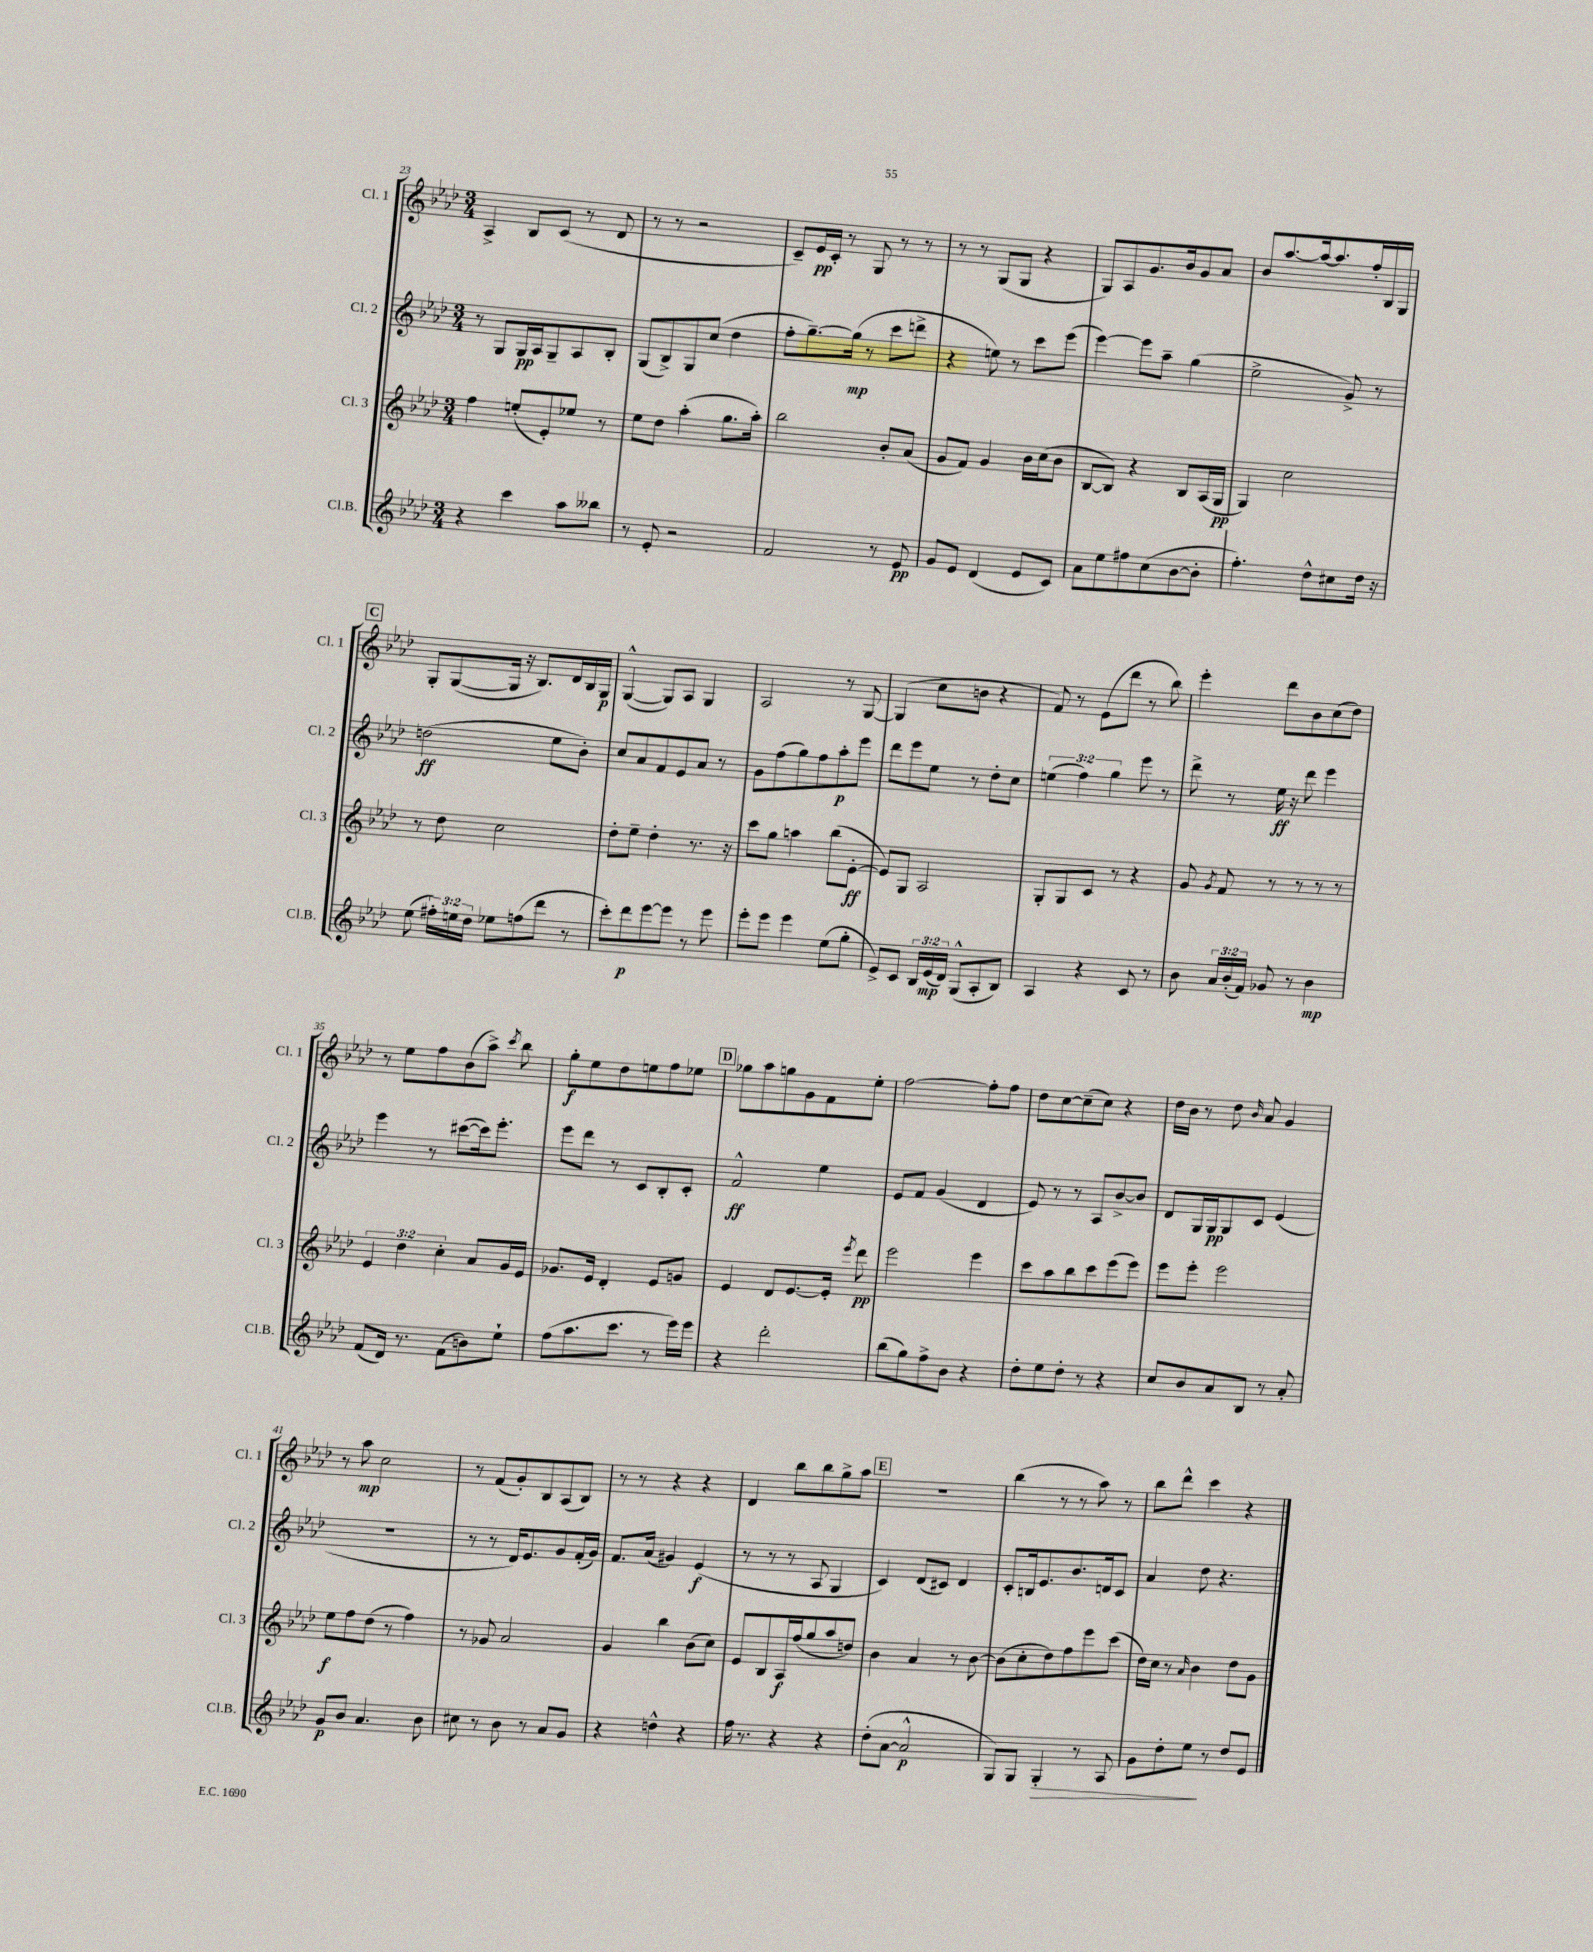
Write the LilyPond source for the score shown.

<<
\new StaffGroup <<
\new Staff = "s0" \with { instrumentName = "Cl. 1" shortInstrumentName = "Cl. 1" } {
    \clef treble \key aes \major \numericTimeSignature \time 3/4
    \autoBeamOff aes4-> bes8[ c'8]( r8 des'8 |
    r8 r8 r2 |
    c'8[--) ees'16\pp c'16]-. r8 g8 r8 r8 |
    r8 r8 g8[( g8] r4 |
    g8[) aes8 g'8. bes'16 g'8 aes'8] |
    bes'8[ aes''8.~ aes''16~ aes''8. f''16-. bes16 g16] |
    \mark \markup { \box "C" } g8[-. g8~( g16] r16 bes8.[) des'16 bes16 g16]\p |
    g4~-^( g8[) aes8] g4 |
    aes2 r8 g8~ |
    g4( c''8[ b'8] r4 |
    f'8) r8 ees'8[( des'''8] r8 bes''8) |
    ees'''4-. des'''8[ bes'8 c''8( des''8]) |
    r8 ees''8[ f''8 bes'8( aes''8]->) \acciaccatura { c'''8 } bes''8 |
    g''8[-.\f ees''8 des''8 e''8 f''8 ees''8] |
    \mark \markup { \box "D" } ges''8[ aes''8 g''8 g'8 f'8 ees''8]-. |
    f''2~ f''8[-. f''8] |
    des''8[ c''8~ c''8--( c''8]) r4 |
    des''16[ bes'16] r8 des''8 \grace { bes'16 } aes'8 g'4 |
    r8 aes''8\mp c''2 |
    r8 f'8[( g'8-.) bes8 aes8( bes8]) |
    r8 r8 r4 r4 |
    des'4 bes''8[ bes''8 g''8-> aes''8] |
    \mark \markup { \box "E" } R2. |
    bes''4( r8 r8 aes''8) r8 |
    bes''8[ des'''8]-^ c'''4 r4 \bar "|." |
}
\new Staff = "s1" \with { instrumentName = "Cl. 2" shortInstrumentName = "Cl. 2" } {
    \clef treble \key aes \major \numericTimeSignature \time 3/4 \override Staff.TupletNumber.text = #tuplet-number::calc-fraction-text
    \autoBeamOff r8 g8[ g16\pp aes16 g8-- aes8 bes8]-. |
    g8[( bes8->) g8 c''8]( des''4 |
    f''8[-. g''8.~--) g''16]\mp( r8 c'''8[ d'''8]-> |
    r4 e''8) r8 c'''8[ ees'''8]( |
    ees'''4~) ees'''8[ aes''8]-- g''4( |
    ees''2-> g'8->) r8 |
    \mark \markup { \box "C" } d''2\ff( ees''8[ bes'8]-.) |
    c''8[ aes'8 f'8 ees'8 aes'8] r8 |
    g'8[ f''8( g''8) f''8 aes''8-.\p ees'''8] |
    des'''8[ ees'''8 ees''8] r8 des''8[-. c''8] |
    \tuplet 3/2 { e''4( f''4) g''4 } ees'''8 r8 |
    des'''8-> r8 ees''16\ff r16 des'''8 ees'''4 |
    ees'''4 r8 cis'''8[~( cis'''16) ees'''8.]-. |
    ees'''8[ des'''8] r8 c'8[ bes8-. c'8]-. |
    \mark \markup { \box "D" } f'2-^\ff ees''4 |
    ees'8[ f'8] g'4( des'4 |
    ees'8) r8 r8 aes8[ bes'8~-> bes'8] |
    des'8[ g16 g16\pp g8 c'8] ees'4( |
    R2. |
    r8 r8 des'16[) ees'8. g'8 f'16-.( g'16]) |
    f'8.[ aes'16]( gis'4) ees'4\f( |
    r8 r8 r8 aes8 g4 |
    \mark \markup { \box "E" } c'4) des'8[( cis'8]) des'4 |
    c'8[-. b16 ees'8. bes'8. d'16 c'8] |
    aes'4 des''8 r4. \bar "|." |
}
\new Staff = "s2" \with { instrumentName = "Cl. 3" shortInstrumentName = "Cl. 3" } {
    \clef treble \key aes \major \numericTimeSignature \time 3/4 \override Staff.TupletNumber.text = #tuplet-number::calc-fraction-text
    \autoBeamOff f''4 e''8[-.( ees'8-.) ees''8] r8 |
    ees''8[ des''8] aes''4-.( g''8.[ aes''16]-.) |
    bes''2 bes'8[-. aes'8]( |
    g'8[ f'8]) g'4 bes'16[ c''16( bes'8] |
    bes8[~ bes8]) r4 bes8[ aes16( g16]\pp |
    g4) c''2 |
    \mark \markup { \box "C" } r8 des''8 c''2 |
    des''8[-. ees''8]-- des''4-. r8. r16 |
    c'''8[ g''8] a''4 bes''8[( ees'8]~-.\ff |
    ees'8[) g8] aes2 |
    g8[-. g8 c'8] r8 r4 |
    g'8 \acciaccatura { g'8 } f'8 r8 r8 r8 r8 |
    \tuplet 3/2 { ees'4 des''4 c''4-. } aes'8[ g'16 ees'16] |
    ges'8.[ ees'16] des'4-. ees'8[ g'8] |
    \mark \markup { \box "D" } ees'4 des'8[ ees'8.~ ees'16]-. \acciaccatura { ees'''8 } des'''8\pp |
    ees'''2 ees'''4 |
    c'''8[ aes''8 bes''8 c'''8 ees'''8( ees'''8]) |
    ees'''8[ ees'''8]-. ees'''2 |
    ees''8[\f f''8 des''8]( r8 f''4) |
    r8 ges'8 aes'2 |
    g'4 bes''4 bes'8[( c''8]) |
    ees'8[ bes8 aes16\f f''16( g''8 aes''8 d''8]) |
    \mark \markup { \box "E" } bes'4 aes'4 r8 bes'8~ |
    bes'8[( c''8-. des''8) f''8 ees'''8 c'''8]( |
    des''16[) c''16] r8 \grace { aes'16 } bes'4 des''8[ g'8] \bar "|." |
}
\new Staff = "s3" \with { instrumentName = "Cl.B." shortInstrumentName = "Cl.B." } {
    \clef treble \key aes \major \numericTimeSignature \time 3/4 \override Staff.TupletNumber.text = #tuplet-number::calc-fraction-text
    \autoBeamOff r4 c'''4 aes''8[ beses''8] |
    r8 ees'8-. r2 |
    f'2 r8 ees'8\pp |
    g'8[ ees'8] des'4( ees'8[ c'8]) |
    aes'8[ ees''8 fis''8 c''8( bes'8~ bes'8]-. |
    f''4.-.) des''8[-^ cis''8 des''16] r16 |
    \mark \markup { \box "C" } ees''8( \tuplet 3/2 { fis''16[-.) e''16 des''16] } ees''8[ f''8( des'''8] r8 |
    c'''8[-.) des'''8\p ees'''8~ ees'''8] r8 ees'''8 |
    ees'''8[-. ees'''8] ees'''4 ees''8[( g''8]-. |
    ees'8[->) c'8] \tuplet 3/2 { bes16[ ees'16\mp( des'16]) } g8[-^( aes8-. bes8]) |
    aes4 r4 c'8 r8 |
    bes'8 \tuplet 3/2 { aes'16[ bes'16-.( f'16]) } ges'8 r8 bes'4\mp |
    f'8[( des'16]) r8. f'8[( b'8) ees''8]-! |
    f''8[( aes''8. c'''8.] r8 ees'''16[) ees'''16] |
    \mark \markup { \box "D" } r4 des'''2-. |
    bes''8[( g''8) f''8-> bes'8] r4 |
    des''8[-. ees''8 des''8]-. r8 r4 |
    c''8[ bes'8 aes'8 bes8] r8 aes'8-. |
    g'8[\p bes'8] aes'4. bes'8 |
    cis''8 r8 bes'8 r8 aes'8[ g'8] |
    r4 d''4-^ r4 |
    f''16 r8. r4 r4 |
    \mark \markup { \box "E" } des''8[-.( aes'8]~ aes'2-^\p |
    g8[) g8] g4-.\> r8 aes8 |
    g'8[ des''8-. ees''8]\! r8 des''8[ ees'8] \bar "|." |
}
>>
>>
\layout { \context { \Score currentBarNumber = #23 } }
